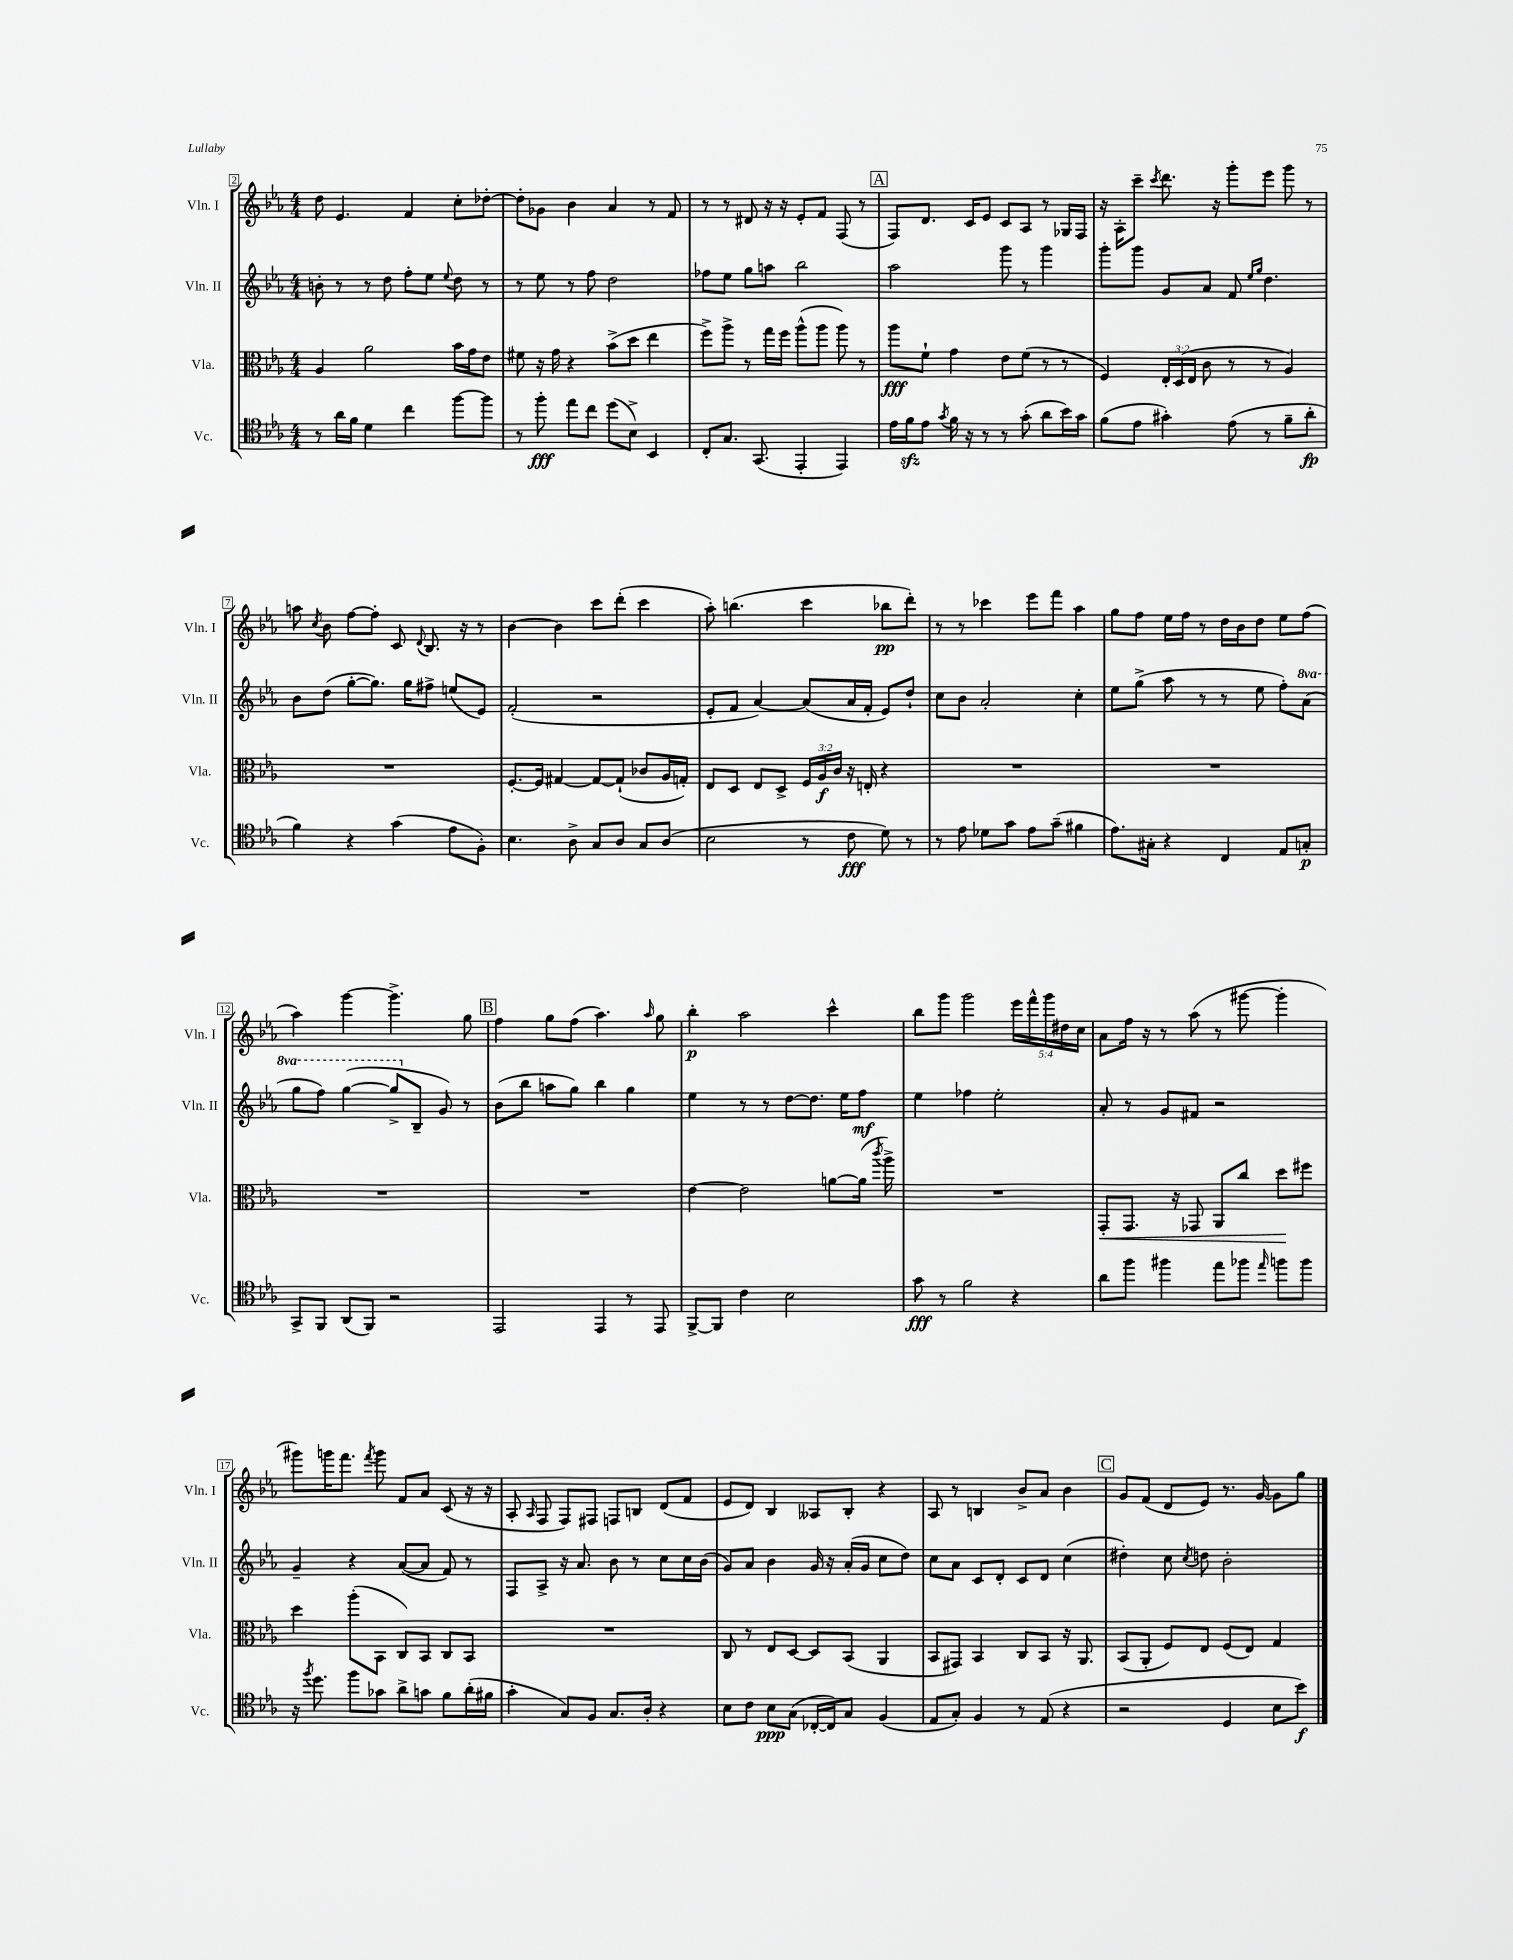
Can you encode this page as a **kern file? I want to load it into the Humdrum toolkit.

**kern	**kern	**kern	**kern
*staff4	*staff3	*staff2	*staff1
*clefC4	*clefC3	*clefG2	*clefG2
*k[b-e-a-]	*k[b-e-a-]	*k[b-e-a-]	*k[b-e-a-]
*M4/4	*M4/4	*M4/4	*M4/4
8r	4A-	8b'	8dd
16a-	.	8r	4.e-
16f	.	.	.
4d	2a-	8r	.
.	.	8dd	.
4cc	.	8ff'	4f
.	.	8ee-	.
.	.	8qqee-	.
[8ff	16b-	8dd	8cc'
.	16g	.	.
8ff]	8e-	8r	[8dd-'
=	=	=	=
8r	8f#	8r	8dd-']
8ff'	16r	8ee-	8g-
.	16g	.	.
8ee-	4r	8r	4b-
8cc	.	8ff	.
(8dd	(8b-^	2dd	4a-
8B-^)	8dd	.	.
4BB-	4ee-	.	8r
.	.	.	8f
=	=	=	=
8C'	8ff^)	8ff-	8r
8.G	8aa-^	8ee-	8r
.	8r	8gg	8d#
(8.GG	.	.	.
.	16gg	8aa	16r
.	16ff	.	16r
4EE-'	(8aa-^^	2bb-	8e-'
.	8aa-	.	8f
4EE-)	8aa-)	.	(8F
.	8r	.	8r
=	=	=	=
16e-	8aa-	2aa-	8F)
16f	.	.	.
8e-	8f`	.	8.d
8qg	.	.	.
16f	4g	.	.
16r	.	.	16c
8r	.	.	8e-
8r	8e-	8ggg	8c
(8g'	(8f	8r	8A-
8a-	8r	4ggg	8r
16b-)	8r	.	16G-
16g	.	.	16F
=	=	=	=
(8f	4F)	8ggg'	16r
.	.	.	16A-'
8e-	.	8ggg	8ccc~
.	.	.	8qccc
4g#')	24E-'	8g	8.ddd
.	(24D	.	.
.	24E-	.	.
.	8c	8a-	.
.	.	.	16r
(8e-	8r	8f	8ggg'
.	.	16qqee-	.
.	.	16qqgg	.
8r	8r	4.dd	8eee-
8f~	4A-)	.	8ggg
8a-'	.	.	8r
=	=	=	=
4f)	1r	8b-	8aa
.	.	.	8qcc
.	.	(8dd	8b-
4r	.	[8gg'	[8ff
.	.	8.gg])	8ff']
(4g	.	.	8c
.	.	16gg	.
.	.	.	8qqd
.	.	8ff#^	8.B-
8e-	.	(8ee	.
.	.	.	16r
8F')	.	8e-)	8r
=	=	=	=
4.B-	[8.F'	(2f'	[4b-
.	16F]	.	.
.	[4G#	.	4b-]
8A-^	.	.	.
8G	8G#_	2r	8ccc
8A-	(8G#`]	.	(8ddd'
8G	8c-	.	4ccc
(8A-	16A-	.	.
.	16G')	.	.
=	=	=	=
2B-	8E-	8e-'	8aa-')
.	8D	8f	(4.bb
.	8E-	[4a-)	.
.	8D^	.	.
8r	24F	(8a-]	4ccc
.	24A-	.	.
.	24c	.	.
8c	16r	16a-	.
.	16E'	16f'	.
8d)	4r	8e-)	8bb-
8r	.	8dd`	8ddd')
=	=	=	=
8r	1r	8cc	8r
8e-	.	8b-	8r
8d-	.	2a-'	4ccc-
8g	.	.	.
8e-	.	.	8eee-
(8g~	.	.	8fff
4f#	.	4cc'	4aa-
=	=	=	=
8.e-)	1r	8ee-	8gg
.	.	(8gg^	8ff
16G#'	.	.	.
4r	.	8aa-	16ee-
.	.	.	16ff
.	.	8r	8r
4C	.	8r	16dd
.	.	.	16b-
.	.	8ee-	8dd
8E-	.	8ff')	8ee-
8G'	.	(8aa-	(8ff
=	=	=	=
8GG^	1r	8ggg	4aa-)
8FF	.	8fff)	.
(8AA-	.	([4ggg	[4ggg
8FF)	.	.	.
2r	.	8ggg^]	4.ggg^]
.	.	8B-~	.
.	.	8g)	.
.	.	8r	8gg
=	=	=	=
2EE-	1r	(8b-	4ff
.	.	8bb-	.
.	.	8aa	8gg
.	.	8gg)	(8ff
4EE-	.	4bb-	4.aa-)
8r	.	4gg	.
.	.	.	16qqaa-
8EE-	.	.	8gg
=	=	=	=
[8FF^	[4e-	4ee-	4bb-'
8FF]	.	.	.
4c	2e-]	8r	2aa-
.	.	8r	.
2B-	.	[8dd	.
.	.	8.dd]	.
.	[8a	.	4ccc^^
.	.	16ee-	.
.	(16a]	8ff	.
.	8qccc	.	.
.	16aa-^)	.	.
=	=	=	=
8g	1r	4ee-	8bb-
8r	.	.	8ggg
2f	.	4ff-	2ggg
.	.	2ee-'	.
4r	.	.	20eee-
.	.	.	20fff^^
.	.	.	20ggg
.	.	.	20dd#
.	.	.	20cc
=	=	=	=
8a-	8GG'	8a-'	8a-
8ff	8.GG	8r	16ff
.	.	.	16r
4ff#	.	8g	8r
.	16r	.	.
.	8GG-	8f#	(8aa-
8ee-	8AA-	2r	8r
8ff-	8cc	.	[8ggg#
16qqee-	.	.	.
8ff	8dd	.	4ggg#']
8ff	8ff#	.	.
=	=	=	=
16r	4dd	4g~	8ggg#)
8qff	.	.	.
8.dd	.	.	.
.	.	.	16ggg
.	.	.	8.fff
8ff	(8aa-'	4r	.
.	.	.	8qfff
8g-	8BB-	.	8ggg
8a-^	8C)	([8a-	8f
8g	8BB-	8a-]	8a-
8f	8C	8f)	(8c
(16a-'	8BB-	8r	16r
16f#	.	.	16r
=	=	=	=
4g'	1r	8F	8A-'
.	.	.	16qqA-
.	.	8A-^	8F
8G)	.	16r	8F)
.	.	8.a-	.
8F	.	.	8F#
8.G	.	8b-	8F
.	.	8r	8B
16A-'	.	.	.
4r	.	8cc	(8d
.	.	16cc	8f
.	.	(16b-	.
=	=	=	=
8B-	8C	8g)	8e-
8c	8r	8a-	8d)
8B-	8E-	4b-	4B-
(8G	[8D	.	.
[16C-'	8D]	16g	8A--
16C-])	.	16r	.
8G	(8BB-	(16a-'	8B-'
.	.	16g	.
(4F	4AA-	8cc	4r
.	.	8dd)	.
=	=	=	=
8E-	8BB-	8cc	8A-
8G')	8GG#)	8a-	8r
4F	4BB-	8c	4B
.	.	8d'	.
8r	8C	8c	8b-^
(8E-	8BB-	8d	8a-
4r	16r	(4cc	4b-
.	8.AA-	.	.
=	=	=	=
2r	(8BB-	4dd#')	8g
.	8AA-'	.	(8f
.	8F)	8cc	8d
.	.	8qcc	.
.	8E-	8dd	8e-)
4D	(8F	2b-'	8.r
.	8E-)	.	.
.	.	.	[16g
8B-	4G	.	8g]
8b-)	.	.	8gg
==	==	==	==
*-	*-	*-	*-
